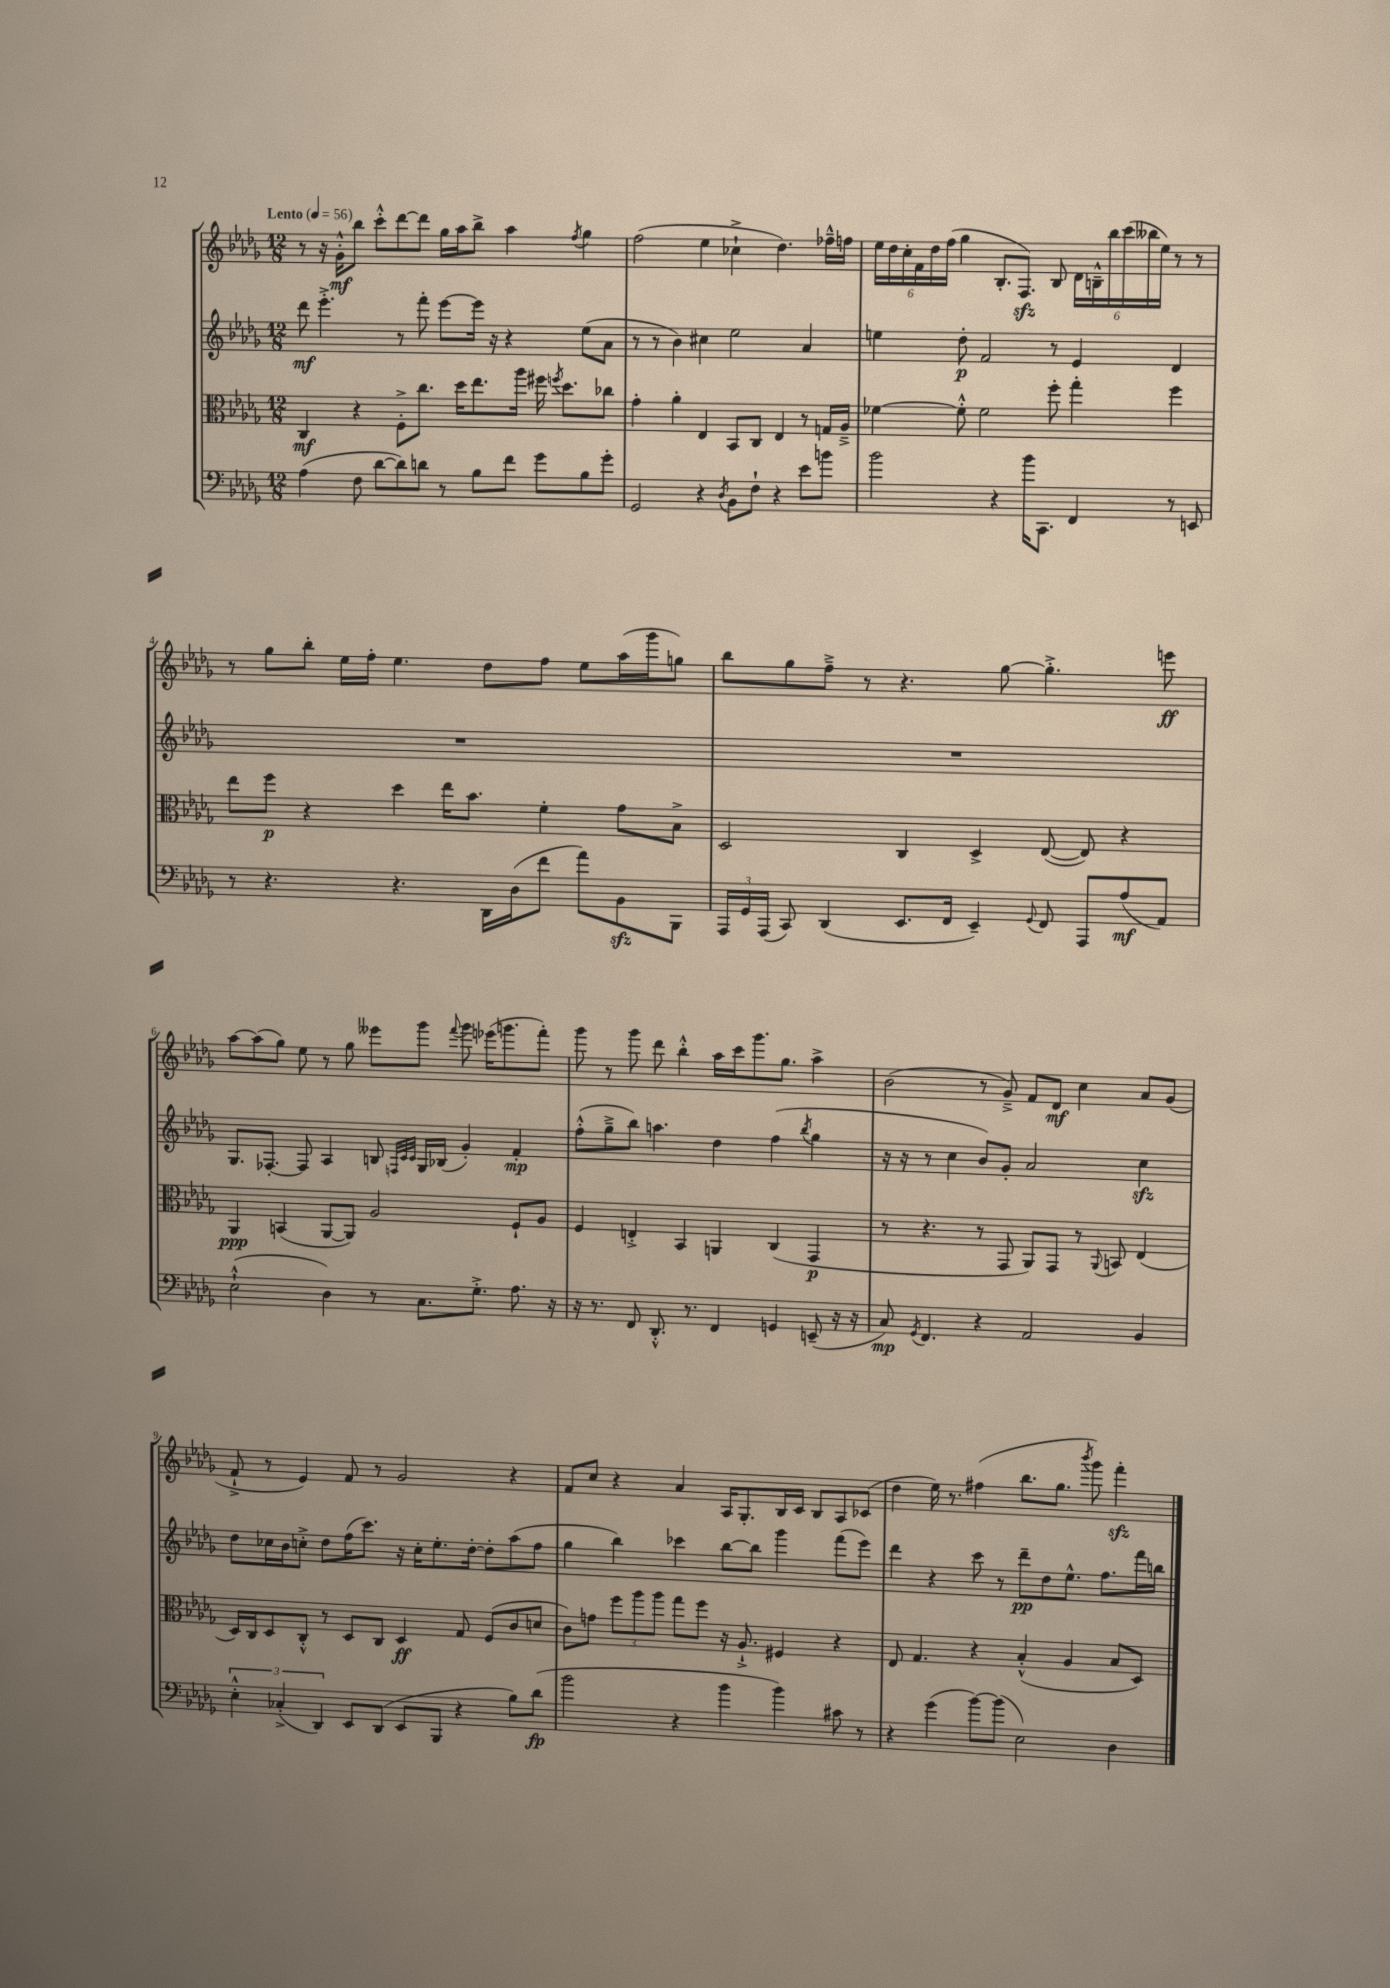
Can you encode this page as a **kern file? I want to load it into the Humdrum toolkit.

**kern	**dynam	**kern	**dynam	**kern	**dynam	**kern	**dynam
*part4	*part4	*part3	*part3	*part2	*part2	*part1	*part1
*staff4	*staff4	*staff3	*staff3	*staff2	*staff2	*staff1	*staff1
*clefF4	*	*clefC3	*	*clefG2	*	*clefG2	*
*k[b-e-a-d-g-]	*	*k[b-e-a-d-g-]	*	*k[b-e-a-d-g-]	*	*k[b-e-a-d-g-]	*
*M12/8	*	*M12/8	*	*M12/8	*	*M12/8	*
*MM56	*	*MM56	*	*MM56	*	*MM56	*
=1	=1	=1	=1	=1	=1	=1	=1
!	!	!	!	!	!	!LO:TX:a:B:t=Lento	!
(4A-\	.	4C/	mf	8ddd-\	mf	8r	.
.	.	.	.	4.eee-'^\	.	16r	.
.	.	.	.	.	.	16g-'^^\KL	mf
8F\	.	4r	.	.	.	8bb-\J	.
[8d-\L	.	.	.	.	.	8ccc'^^\L	.
8d-\])	.	8F'^\L	.	8r	.	[8ddd-\	.
8dn\J	.	8.cc\J	.	8fff'\	.	8ddd-\J]	.
8r	.	.	.	[8eee-\L	.	16gg-\LL	.
.	.	16dd-\KL	.	.	.	16aa-\J	.
8B-\L	.	8.ee-\	.	16eee-\Jk]	.	8bb-^\J	.
.	.	.	.	16r	.	.	.
8f\J	.	.	.	4r	.	4aa-\	.
.	.	16aa-\Jk	.	.	.	.	.
8g-\L	.	16ff#X\	.	.	.	.	.
.	.	8qffn/	.	.	.	.	.
.	.	8.dd-\L	.	.	.	.	.
.	.	.	.	.	.	8qff/	.
8B-\	.	.	.	(8ee-\L	.	4gg-\	.
8g-'\J	.	8cc-X\J	.	8a-\J	.	.	.
=2	=2	=2	=2	=2	=2	=2	=2
2GG-/	.	4g-'\	.	8r	.	(2ff\	.
.	.	.	.	8r	.	.	.
.	.	4a-'\	.	4b-\)	.	.	.
4r	.	4E-/	.	4cc#X\	.	4ee-\	.
8qD-/	.	.	.	.	.	.	.
8BB-\L	.	8BB-/L	.	2ee-\	.	4cc-X`^\	.
8F`\J	.	8C/J	.	.	.	.	.
4r	.	4E-/	.	.	.	4.dd-\)	.
8e-\L	.	8r	.	4a-/	.	.	.
8bn\J	.	16Gn/LL	.	.	.	16ff-X~^^\LL	.
.	.	16A-~^/JJ	.	.	.	16ffn\JJ	.
=3	=3	=3	=3	=3	=3	=3	=3
2b-\	.	[4f-X\	.	4een\	.	24ee-\LL	.
.	.	.	.	.	.	24dd-\	.
.	.	.	.	.	.	24cc'\	.
.	.	.	.	.	.	24f\	.
.	.	.	.	.	.	24dd-\	.
.	.	.	.	.	.	(24ff\JJ	.
.	.	8f-'^^\]	.	8dd-'\	p	4gg-\	.
.	.	2f-\	.	2f/	.	.	.
4r	.	.	.	.	.	8.B-'/L	.
.	.	.	.	.	.	8.Fzz/J)	.
16b-\KL	.	.	.	.	.	.	.
8.CC\J	.	.	.	.	.	.	.
.	.	8ff'\	.	8r	.	8B-/	.
4FF/	.	4gg-'\	.	4e-/	.	24d-\LL	.
.	.	.	.	.	.	24Bn~^^\	.
.	.	.	.	.	.	24bb-\	.
.	.	.	.	.	.	(24ccc\	.
.	.	.	.	.	.	24bb--X\	.
.	.	.	.	.	.	24ee-\JJ)	.
8r	.	4ff\	.	4d-/	.	8r	.
8EEn/	.	.	.	.	.	8r	.
!!LO:LB:g=z
=4	=4	=4	=4	=4	=4	=4	=4
8r	.	8ee-\L	.	1.r	.	8r	.
4.r	.	8ff\J	p	.	.	8gg-\L	.
.	.	4r	.	.	.	8bb-'\J	.
.	.	.	.	.	.	16ee-\LL	.
.	.	.	.	.	.	16ff'\JJ	.
4.r	.	4dd-\	.	.	.	4.ee-\	.
.	.	16ee-\KL	.	.	.	.	.
.	.	8.b-\J	.	.	.	.	.
16DD-\LL	.	.	.	.	.	8dd-\L	.
(16D-\J	.	.	.	.	.	.	.
8f\J	.	4f'\	.	.	.	8ff\J	.
8a-\L)	.	.	.	.	.	8ee-\L	.
8BB-zz\	.	8g-\L	.	.	.	(16aa-\L	.
.	.	.	.	.	.	16ggg-\J	.
8BBB-\J	.	8B-^\J	.	.	.	8ggn\J)	.
=5	=5	=5	=5	=5	=5	=5	=5
24AAA-/LL	.	2D-/	.	1.r	.	8bb-\L	.
24GG-/	.	.	.	.	.	.	.
(24AAA-/JJ	.	.	.	.	.	.	.
8CC/)	.	.	.	.	.	8gg-\	.
(4DD-/	.	.	.	.	.	8ff~^\J	.
.	.	.	.	.	.	8r	.
8.EE-/L	.	4C/	.	.	.	4.r	.
16FF/Jk	.	.	.	.	.	.	.
4EE-~/)	.	4D-^/	.	.	.	.	.
.	.	.	.	.	.	[8gg-\	.
8qqGG-/	.	.	.	.	.	.	.
8FF/	.	([8E-/	.	.	.	4.gg-'^\]	.
8AAA-/L	.	8E-/])	.	.	.	.	.
(8A-/	mf	4r	.	.	.	.	.
8AA-/J)	.	.	.	.	.	8eeen\	ff
!!LO:LB:g=z
=6	=6	=6	=6	=6	=6	=6	=6
(2E-`^^\	.	4AA-/	ppp	8.G-/L	.	[8aa-\L	.
.	.	.	.	.	.	(8aa-\]	.
.	.	.	.	[8.F-X'/J	.	.	.
.	.	(4BBn/	.	.	.	8gg-\J)	.
.	.	.	.	8F-/]	.	8ee-\	.
4D-\)	.	[8AA-/L	.	4A-/	.	8r	.
.	.	8AA-/J])	.	.	.	8gg-\	.
8r	.	2A-/	.	8Bn/	.	8eee--X\L	.
.	.	.	.	32qqFn/LLL	.	.	.
.	.	.	.	32qqc/	.	.	.
.	.	.	.	32qqc/JJJ	.	.	.
8.C\L	.	.	.	16G-/LL	.	8ggg-\J	.
.	.	.	.	(16B-X/JJ	.	.	.
.	.	.	.	.	.	8qqfff/	.
.	.	.	.	4g-'/)	.	8ggg-\	.
8.G-'^\J	.	.	.	.	.	.	.
.	.	.	.	.	.	(16eee-X\KL	.
.	.	.	.	.	.	8.gggn\	.
8.A-\	.	8F`/L	.	4f'/	mp	.	.
.	.	8A-/J	.	.	.	8fff'\J)	.
16r	.	.	.	.	.	.	.
=7	=7	=7	=7	=7	=7	=7	=7
16r	.	4F/	.	(8ff'^^\L	.	8ggg-\	.
8.r	.	.	.	.	.	.	.
.	.	.	.	8gg-~^\	.	8r	.
8FF/	.	4En'^/	.	8bb-\J)	.	8ggg-\	.
8.DD-'^^/	.	.	.	4.aan\	.	8ddd-\	.
.	.	4BB-/	.	.	.	4bb-'^^\	.
8.r	.	.	.	.	.	.	.
4FF/	.	4AAn/	.	4dd-\	.	16aa-\LL	.
.	.	.	.	.	.	16ccc\J	.
.	.	.	.	.	.	8.ggg-\	.
4GGn/	.	(4C/	.	(4ff\	.	.	.
.	.	.	.	.	.	8.gg-\J	.
.	.	.	.	8qbb-/	.	.	.
(8EEn~/	.	4GG-/	p	4gg-\	.	4aa-^\	.
16r	.	.	.	.	.	.	.
16r	.	.	.	.	.	.	.
=8	=8	=8	=8	=8	=8	=8	=8
8C/)	mp	8r	.	16r	.	(2b-\	.
.	.	.	.	16r	.	.	.
8qGG-/	.	.	.	.	.	.	.
4.FF/	.	4.r	.	8r	.	.	.
.	.	.	.	4cc\	.	.	.
4r	.	8r	.	8b-/L)	.	8r	.
.	.	8GG-/	.	8g-'/J	.	8g-~^/)	.
2AA-/	.	8AA-/L)	.	2a-/	.	8f/L	.
.	.	8GG-/J	.	.	.	8d-/J	mf
.	.	8r	.	.	.	4cc\	.
.	.	8qqAA-/	.	.	.	.	.
.	.	8BBn/	.	.	.	.	.
4BB-/	.	(4E-/	.	4cczz\	.	8a-/L	.
.	.	.	.	.	.	(8g-/J	.
!!LO:LB:g=z
=9	=9	=9	=9	=9	=9	=9	=9
6E-'^^\	.	16D-/LL)	.	8dd-\L	.	8f`^/	.
.	.	16C/J	.	.	.	.	.
.	.	8D-/	.	16cc-X\L	.	8r	.
(6C-X'^/	.	.	.	.	.	.	.
.	.	.	.	16b-\J	.	.	.
.	.	8C'^^/J	.	8ccn'^\J	.	4e-/)	.
6DD-/)	.	.	.	.	.	.	.
.	.	8r	.	8dd-\L	.	.	.
8EE-/L	.	8D-/L	.	(16ff\K	.	8f/	.
.	.	.	.	8.ccc\J)	.	.	.
(8DD-/J	.	8C/J	.	.	.	8r	.
8EE-/L	.	4D-/	ff	16r	.	2g-/	.
.	.	.	.	16cc'\KL	.	.	.
8BBB-/J	.	.	.	8.ee-'\	.	.	.
4r	.	8G-/	.	.	.	.	.
.	.	.	.	[16dd-'\Jk	.	.	.
.	.	(8F/L	.	8dd-'\L]	.	.	.
8B-\L)	.	8c/	.	(8aa-\	.	4r	.
(8d-\J	fp	8dn/J	.	8ff\J	.	.	.
=10	=10	=10	=10	=10	=10	=10	=10
2b-\	.	8c\L)	.	4gg-\	.	8f/L	.
.	.	8gn\J	.	.	.	8cc/J	.
.	.	12ff\L	.	4bb-\)	.	4r	.
.	.	12aa-\	.	.	.	.	.
.	.	12aa-\J	.	.	.	.	.
4r	.	8gg-\L	.	4ccc-X\	.	4a-/	.
.	.	8ff\J	.	.	.	.	.
4b-\	.	16r	.	[8bb-\L	.	16A-/KL	.
.	.	8.A-`^/	.	.	.	8.G-'/	.
.	.	.	.	8bb-\J]	.	.	.
4b-\)	.	4F#X/	.	4ggg-\	.	16B-/L	.
.	.	.	.	.	.	16c/JJ	.
.	.	.	.	.	.	8B-/L	.
8c#X\	.	4r	.	(8fff\L	.	8A-/	.
8r	.	.	.	8eee-\J)	.	(8c-X/J	.
=11	=11	=11	=11	=11	=11	=11	=11
4r	.	8E-/	.	4ddd-\	.	4dd-\	.
.	.	4.G-/	.	.	.	.	.
(4g-\	.	.	.	4r	.	16ee-\)	.
.	.	.	.	.	.	8.r	.
[8b-\L)	.	4r	.	8ccc\	.	(4ff#X\	.
(8b-\J]	.	.	.	8r	.	.	.
2E-\)	.	(4B-'^^/	.	8ddd-~\L	pp	8.bb-\L	.
.	.	.	.	8dd-\	.	.	.
.	.	.	.	.	.	8.gg-\J	.
.	.	4A-/	.	8.ee-^^\J	.	.	.
.	.	.	.	.	.	8qbbb-/	.
.	.	.	.	.	.	8ggg-\)	.
.	.	.	.	8.ff\L	.	.	.
4D-\	.	8B-/L	.	.	.	4fffzz'\	.
.	.	8D-/J)	.	16fff\L	.	.	.
.	.	.	.	16bbn\JJ	.	.	.
==	==	==	==	==	==	==	==
*-	*-	*-	*-	*-	*-	*-	*-
